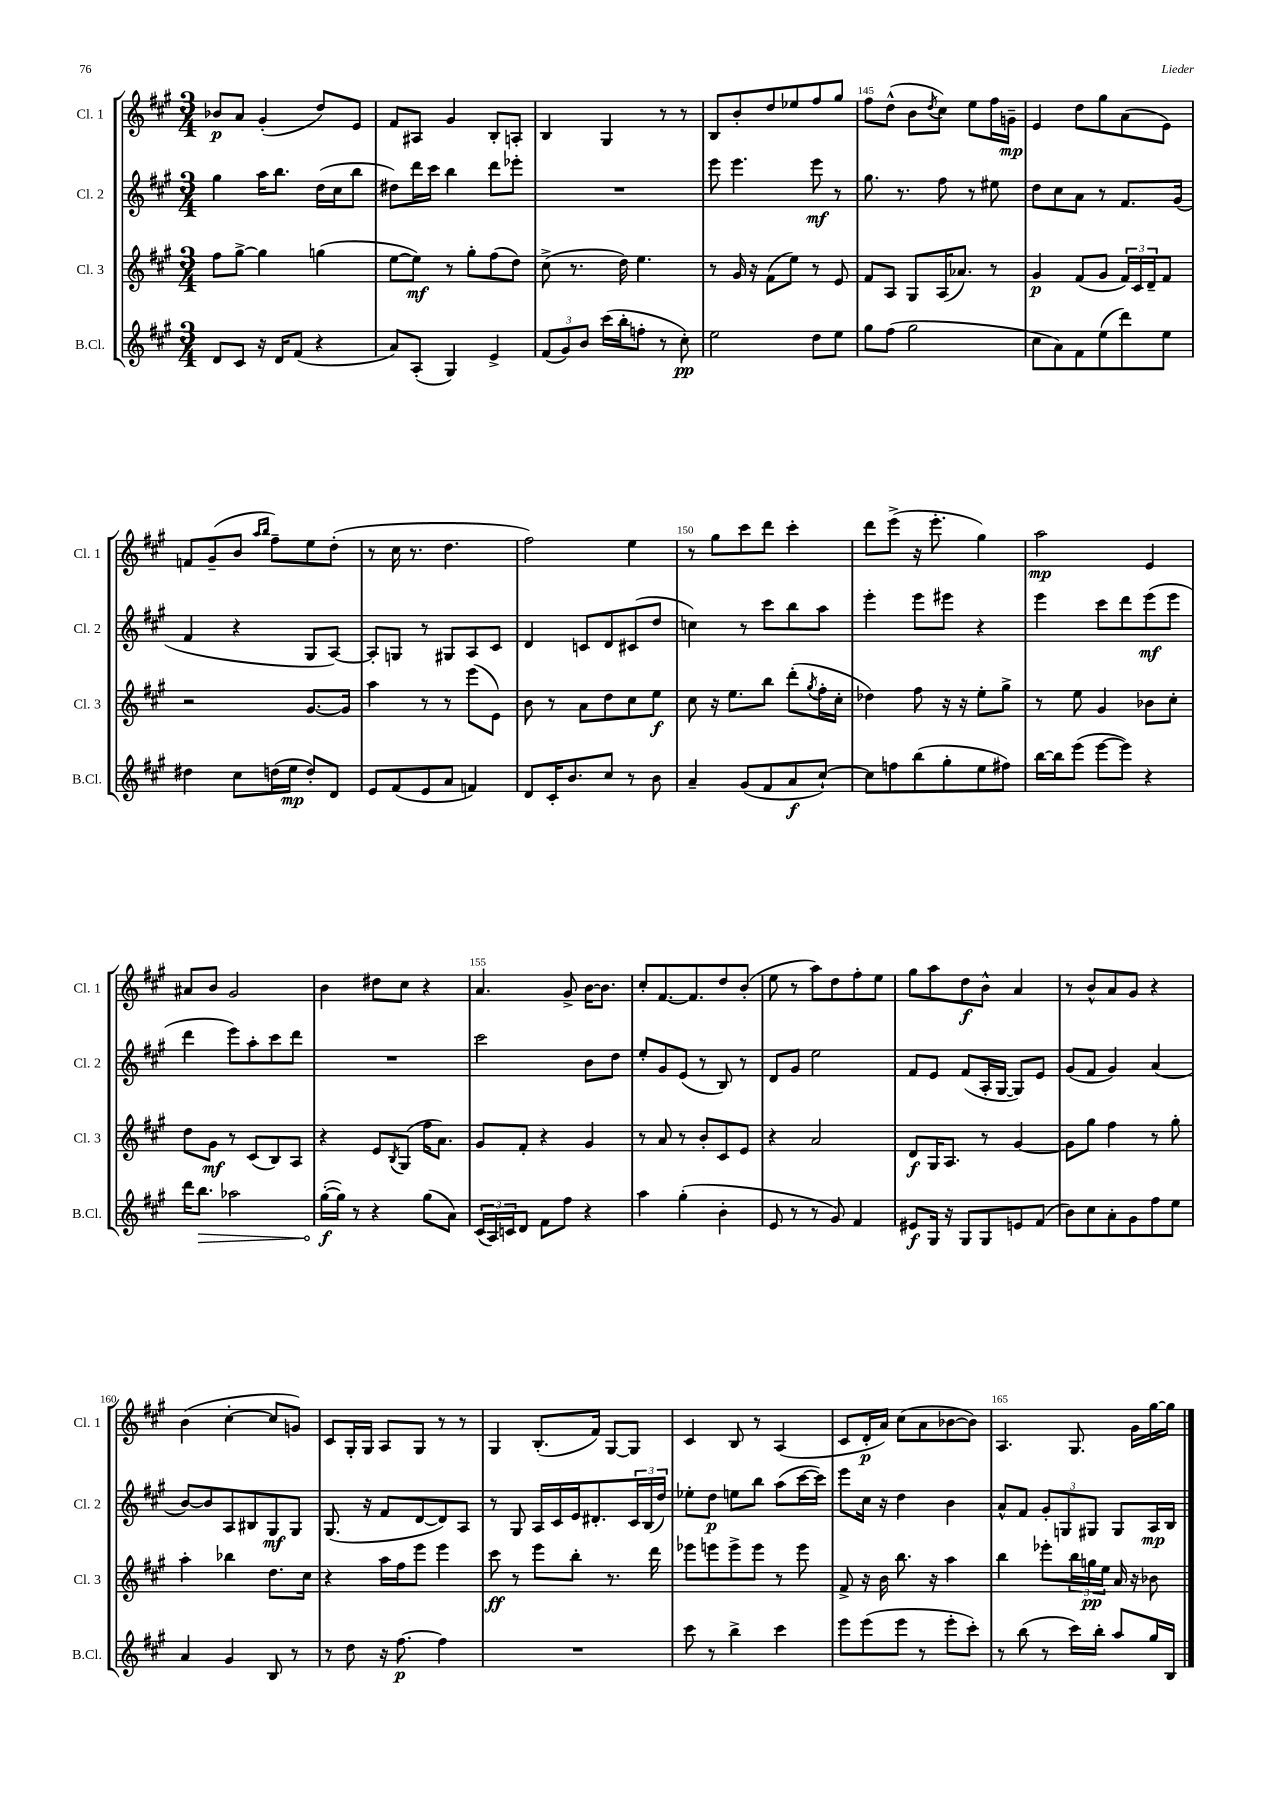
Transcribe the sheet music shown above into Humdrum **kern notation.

**kern	**kern	**kern	**kern
*staff4	*staff3	*staff2	*staff1
*clefG2	*clefG2	*clefG2	*clefG2
*k[f#c#g#]	*k[f#c#g#]	*k[f#c#g#]	*k[f#c#g#]
*M3/4	*M3/4	*M3/4	*M3/4
8d/L	8ff#\L	4gg#\	8b-/L
8c#/J	[8gg#^\J	.	8a/J
16r	4gg#\]	16aa\LK	(4g#'/
16d/LK	.	8.bb\J	.
(8f#/J	.	.	.
4r	(4gg\	(16dd\LL	8dd/L)
.	.	16cc#\J	.
.	.	8bb\J	8e/J
=	=	=	=
8a/L)	[8ee\L	8dd#\L)	8f#/L
(8A'/J	8ee\]J)	16ddd\L	8A#/J
.	.	16ccc#\JJ	.
4G#/)	8r	4bb\	4g#/
.	8gg#'\L	.	.
4e^/	(8ff#\	8ddd\L	8B'/L
.	8dd\J)	8eee-'\J	8A'/J
=	=	=	=
(12f#/L	(8cc#^\	2.r	4B/
12g#/)	.	.	.
.	8.r	.	.
12b/J	.	.	.
(16ccc#\LL	.	.	4G#/
16bb'\J	16dd\)	.	.
8ff'\J	4.ee\	.	.
8r	.	.	8r
8cc#'\)	.	.	8r
=	=	=	=
2ee\	8r	8eee\	8B/L
.	16g#/	4.eee\	8b'/
.	16r	.	.
.	(8f#\L	.	8dd/
.	8ee\J)	.	8ee-/
8dd\L	8r	8eee\	8ff#/
8ee\J	8e/	8r	8gg#/J
=	=	=	=
8gg#\L	8f#/L	8.gg#\	8ff#\L
(8ff#\J	8A/J	.	(8dd^^\J
.	.	8.r	.
2gg#\	8G#/L	.	8b\L
.	.	.	8qdd/
.	(16A/K	8ff#\	8cc#\J)
.	8.a-/J)	.	.
.	.	8r	8ee\L
.	8r	8ee#\	16ff#\L
.	.	.	16g~\JJ
=	=	=	=
8cc#\L	4g#/	8dd\L	4e/
8a\)	.	8cc#\	.
8f#\	(8f#/L	8a\J	8dd\L
(8ee\	8g#/J	8r	8gg#\
8ddd\)	24f#/LL)	8.f#/L	(8a\
.	24c#/	.	.
.	24d~/J	.	.
8ee\J	8f#/J	.	8e\J)
.	.	(16g#/Jk	.
=	=	=	=
4dd#\	2r	4f#/	8f/L
.	.	.	(8g#~/
8cc#\L	.	4r	8b/J
.	.	.	16qqaa/LL
.	.	.	16qqbb/JJ
(16dd\L	.	.	8ff#~\L)
16ee\JJ	.	.	.
8dd'/L)	[8.g#/L	8G#/L	8ee\
8d/J	.	[8A/J)	(8dd'\J
.	16g#/]Jk	.	.
=	=	=	=
8e/L	4aa\	8A'/]L	8r
(8f#/	.	8G/J	16cc#\
.	.	.	8.r
8e/	8r	8r	.
8a/J	8r	8G#/L	4.dd\
4f/)	(8eee\L	8A/	.
.	8e\J)	8c#/J	.
=	=	=	=
8d/L	8b\	4d/	2ff#\)
16c#'/K	8r	.	.
8.b/	.	.	.
.	8a\L	8c/L	.
8cc#/J	8dd\	8d/	.
8r	8cc#\	(8c#/	4ee\
8b\	8ee\J	8dd/J	.
=	=	=	=
4a~/	8cc#\	4cc\)	8r
.	16r	.	8gg#\L
.	8.ee\L	.	.
(8g#/L	.	8r	8ccc#\
8f#/	8bb\J	8ccc#\L	8ddd\J
8a/	(8ddd'\L	8bb\	4ccc#'\
.	8qgg#/	.	.
[8cc#`/J)	16ff#'\L	8aa\J	.
.	16cc#'\JJ	.	.
=	=	=	=
8cc#\]L	4dd-\)	4eee'\	8ddd\L
8ff\	.	.	(8eee^\J
(8bb\	8ff#\	8eee\L	16r
.	.	.	8.eee'\
8gg#'\	16r	8eee#\J	.
.	16r	.	.
8ee\	8ee'\L	4r	4gg#\)
8ff#\J)	8gg#^\J	.	.
=	=	=	=
[16bb\LL	8r	4eee\	2aa\
16bb\]J	.	.	.
(8eee\J	8ee\	.	.
[8eee\L	4g#/	8ccc#\L	.
8eee\]J)	.	8ddd\	.
4r	8b-\L	(8eee\	4e/
.	8cc#'\J	8eee\J	.
=	=	=	=
16ddd\LK	8dd\L	4ddd\	8a#/L
8.bb\J	.	.	.
.	8g#\J	.	8b/J
2aa-\	8r	8eee\L)	2g#/
.	(8c#/L	8aa'\	.
.	8B/)	8ccc#\	.
.	8A/J	8ddd\J	.
=	=	=	=
([16gg#'\LL	4r	2.r	4b\
16gg#\]JJ)	.	.	.
8r	.	.	.
4r	8e/L	.	8dd#\L
.	8qB/	.	.
.	(8G#/J	.	8cc#\J
(8gg#\L	16ff#\LK	.	4r
.	8.a\J)	.	.
8a\J)	.	.	.
=	=	=	=
(24c#/LL	8g#/L	2ccc#\	4.a/
24A/)	.	.	.
24c/J	.	.	.
8d/J	8f#'/J	.	.
8f#\L	4r	.	.
8ff#\J	.	.	8g#^/
4r	4g#/	8b\L	[16b\LK
.	.	.	8.b\]J
.	.	8dd\J	.
=	=	=	=
4aa\	8r	8ee'/L	8cc#'/L
.	8a/	8g#/	[8.f#/
(4gg#'\	8r	(8e/J	.
.	.	.	8.f#/]
.	8b'/L	8r	.
4b'\	8c#/	8B/)	8dd/
.	8e/J	8r	(8b'/J
=	=	=	=
8e/	4r	8d/L	8ee\
8r	.	8g#/J	8r
8r	2a/	2ee\	8aa\L)
8g#/)	.	.	8dd\
4f#/	.	.	8ff#'\
.	.	.	8ee\J
=	=	=	=
8e#/L	8d/L	8f#/L	8gg#\L
16G#/Jk	16G#/K	8e/J	8aa\
16r	8.A/J	.	.
8G#/L	.	(8f#/L	8dd\
8G#/	8r	16A'/L	8b^^\J
.	.	[16G#/JJ	.
8e/	[4g#/	8G#/]L)	4a/
(8f#/J	.	8e/J	.
=	=	=	=
8b\L)	8g#\]L	(8g#/L	8r
8cc#\	8gg#\J	8f#/J	8b^^/L
8a'\	4ff#\	4g#/)	8a/
8g#\	.	.	8g#/J
8ff#\	8r	(4a/	4r
8ee\J	8gg#'\	.	.
=	=	=	=
4a/	4aa'\	[8b/L)	(4b\
.	.	8b/]	.
4g#/	4bb-\	8A/	[4cc#'\
.	.	8B#/	.
8B/	8.dd\L	8G#/	8cc#/]L
8r	.	8G#/J	8g/J)
.	16cc#\Jk	.	.
=	=	=	=
8r	4r	(8.G#/	8c#/L
8dd\	.	.	16G#'/L
.	.	16r	16G#/JJ
16r	16aa\LL	8f#/L	8A/L
[8.ff#\	16ff#\J	.	.
.	8eee\J	[8d/	8G#/J
4ff#\]	4eee\	8d/])	8r
.	.	8A/J	8r
=	=	=	=
2.r	8ccc#\	8r	4G#/
.	8r	8G#/	.
.	8eee\L	16A/LL	(8.B'/L
.	.	16c#/	.
.	8bb'\J	16e/J	.
.	.	8.d#'/	16f#/Jk)
.	8.r	.	[8G#/L
.	.	24c#/L	8G#/]J
.	.	(24B/	.
.	16ddd\	.	.
.	.	24dd/JJ)	.
=	=	=	=
8ccc#\	8eee-\L	8ee-'\L	4c#/
8r	8eee\	8dd\J	.
4bb^\	8eee^\	8ee\L	8B/
.	8eee\J	8bb\J	8r
4ccc#\	8r	(8aa\L	(4A/
.	8eee\	[16ccc#\L	.
.	.	16ccc#\]JJ)	.
=	=	=	=
8eee\L	8f#^/	8eee\L	8c#/L
(8eee\	16r	16cc#\Jk	16d'/L
.	16b\	16r	16a/JJ)
8eee\J	8.bb\	4dd\	(8cc#\L
8r	.	.	8a\
.	16r	.	.
8eee'\L	4aa\	4b\	[8b-\
8ccc#'\J)	.	.	8b-\]J)
=	=	=	=
8r	4bb\	8a^^/L	4.A/
(8bb\	.	8f#/J	.
8r	8eee-'\L	12g#'/L	.
.	.	12G/	.
16ccc#\LL)	24bb\L	.	8.G#/
.	24gg\	12G#/J	.
16bb'\JJ	.	.	.
.	24ee\JJ	.	.
8aa/L	16a/	8G#/L	.
.	16r	.	16g#\LL
16gg#/L	8b-\	16A/L	[16gg#\
16B/JJ	.	16B/JJ	16gg#\]JJ
==	==	==	==
*-	*-	*-	*-
